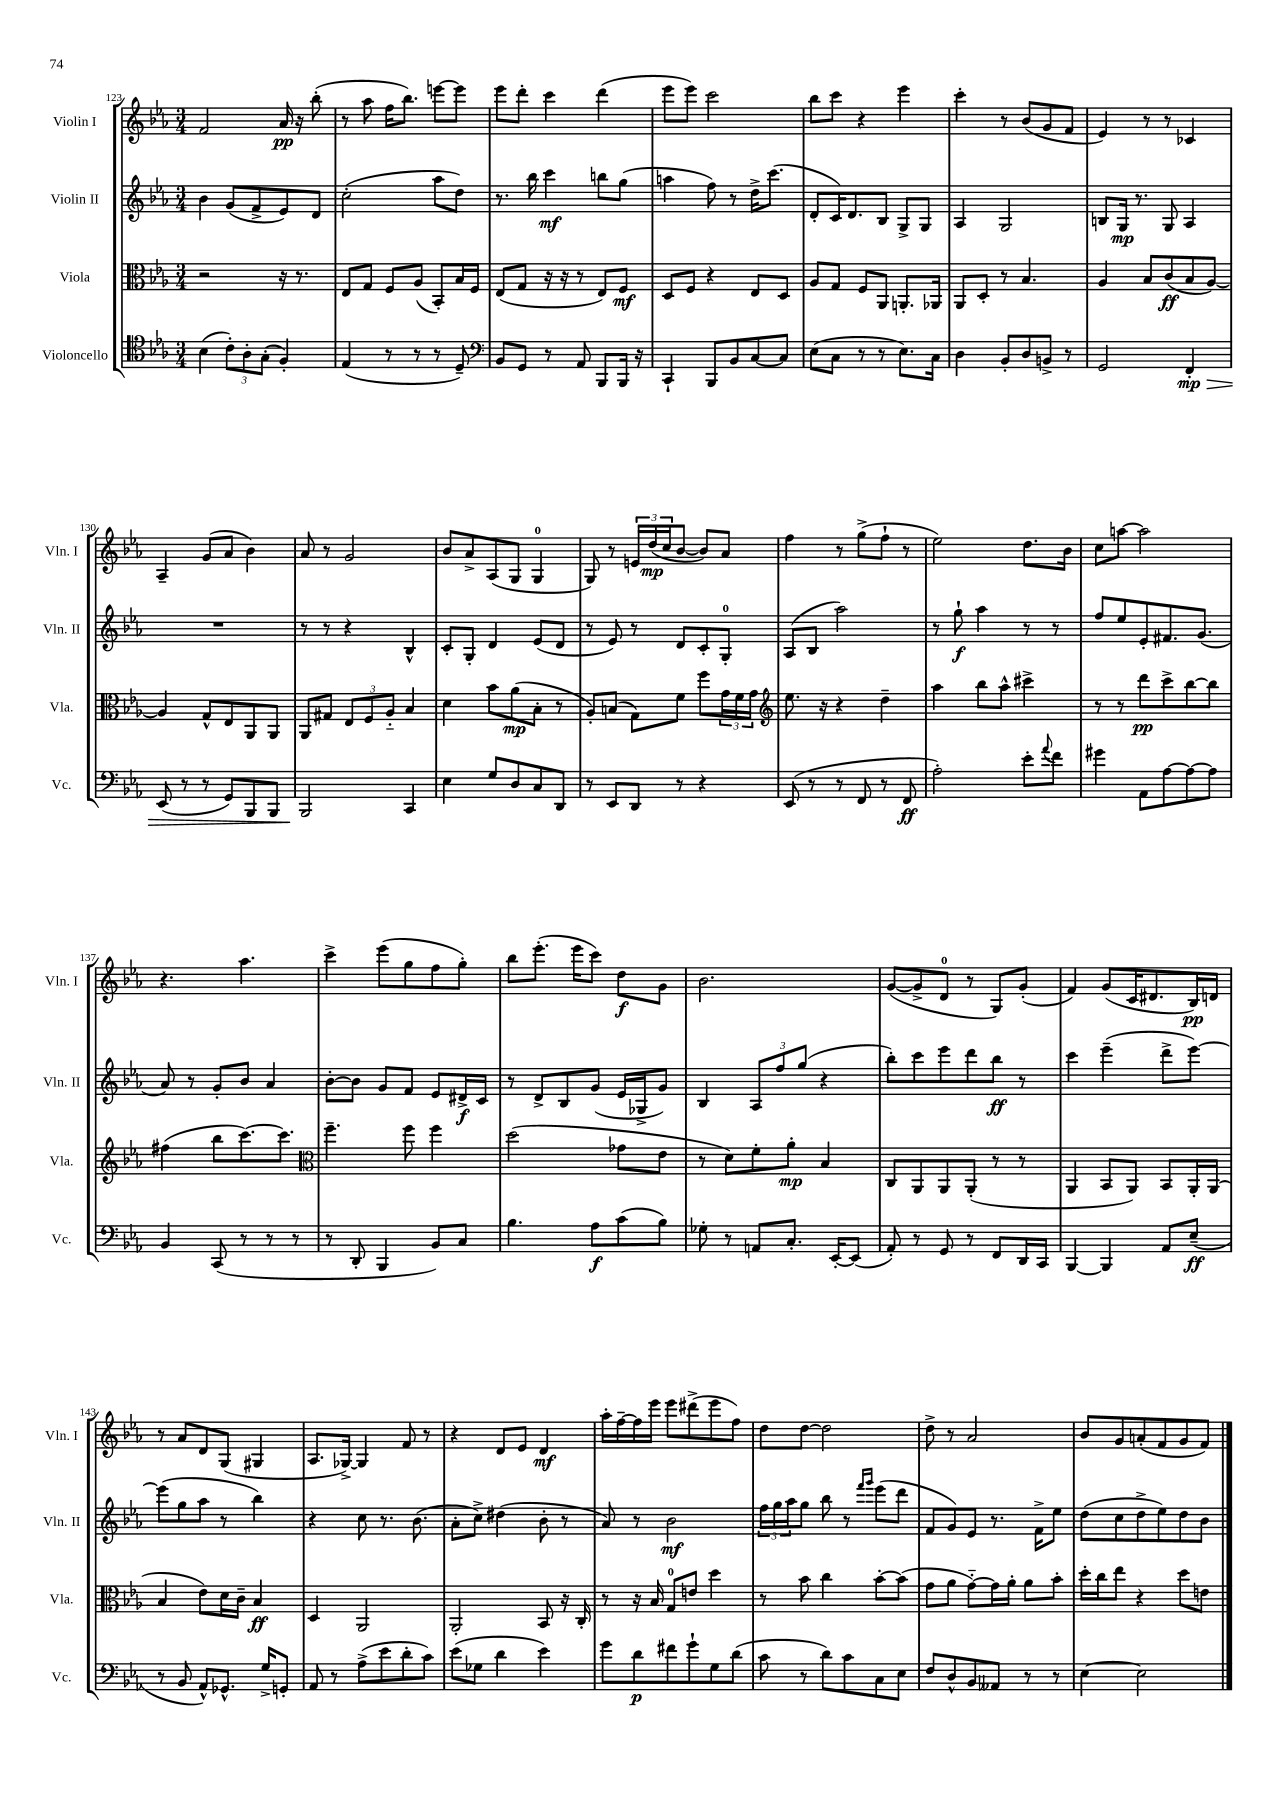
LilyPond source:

<<
\new StaffGroup <<
\new Staff = "s0" \with { instrumentName = "Violin I" shortInstrumentName = "Vln. I" } {
    \clef treble \key ees \major \numericTimeSignature \time 3/4
    f'2 aes'16\pp r16 bes''8-.( |
    r8 aes''8 f''16 bes''8.) e'''8~ e'''8 |
    ees'''8 d'''8-. c'''4 d'''4( |
    ees'''8 ees'''8) c'''2 |
    bes''8 c'''8 r4 ees'''4 |
    c'''4-. r8 bes'8( g'8 f'8 |
    ees'4) r8 r8 ces'4 |
    aes4-- g'8( aes'8 bes'4) |
    aes'8 r8 g'2 |
    bes'8 aes'8-> aes8( g8 g4-0 |
    g8) r8 \tuplet 3/2 { e'16 d''16\mp( c''16 } bes'8~ bes'8) aes'8 |
    f''4 r8 g''8->( f''8-! r8 |
    ees''2) d''8. bes'16 |
    c''8 a''8~ a''2 |
    r4. aes''4. |
    c'''4-> ees'''8( g''8 f''8 g''8-.) |
    bes''8 ees'''8.-.( ees'''16 c'''8) d''8\f g'8 |
    bes'2. |
    g'8~( g'8-> d'8-0 r8 g8) g'8-.( |
    f'4) g'8( c'16 dis'8. bes16\pp) d'16 |
    r8 aes'8 d'8 g8( gis4 |
    aes8. ges16~->) ges4 f'8 r8 |
    r4 d'8 ees'8 d'4\mf |
    aes''16-. f''16~-- f''16 ees'''16 ees'''8 dis'''8->( ees'''8 f''8) |
    d''8 d''8~ d''2 |
    d''8-> r8 aes'2 |
    bes'8 g'8 a'8-.( f'8 g'8 f'8) \bar "|." |
}
\new Staff = "s1" \with { instrumentName = "Violin II" shortInstrumentName = "Vln. II" } {
    \clef treble \key ees \major \numericTimeSignature \time 3/4
    bes'4 g'8( f'8-> ees'8) d'8 |
    c''2-.( aes''8 d''8) |
    r8. bes''16 c'''4\mf b''8 g''8( |
    a''4 f''8) r8 d''16-> c'''8.( |
    d'8-. c'16) d'8. bes8 g8-> g8 |
    aes4 g2 |
    b8 g16\mp r8. g8 aes4 |
    R2. |
    r8 r8 r4 bes4-^ |
    c'8-. g8-. d'4 ees'8( d'8 |
    r8 ees'8) r8 d'8 c'8-. g8-0-. |
    aes8( bes8 aes''2) |
    r8 g''8-!\f aes''4 r8 r8 |
    f''8 ees''8 ees'8-. fis'8. g'8.( |
    aes'8) r8 g'8-. bes'8 aes'4 |
    bes'8~-. bes'8 g'8 f'8 ees'8 dis'16->\f c'16 |
    r8 d'8-> bes8 g'8( ees'16 ges16-> g'8) |
    bes4 \tuplet 3/2 { aes8 f''8 g''8( } r4 |
    bes''8-.) c'''8 ees'''8 d'''8 bes''8\ff r8 |
    c'''4 ees'''4--( d'''8-> ees'''8~) |
    ees'''8( g''8 aes''8 r8 bes''4) |
    r4 c''8 r8. bes'8.( |
    aes'8-. c''8->) dis''4( bes'8-. r8 |
    aes'8) r8 bes'2\mf |
    \tuplet 3/2 { f''16 g''16 aes''16 } g''8 bes''8 r8 \grace { f'''16 g'''16 } ees'''8( d'''8 |
    f'8 g'8) ees'8 r8. f'16-> ees''8 |
    d''8( c''8 d''8-> ees''8) d''8 bes'8 \bar "|." |
}
\new Staff = "s2" \with { instrumentName = "Viola" shortInstrumentName = "Vla." } {
    \clef alto \key ees \major \numericTimeSignature \time 3/4
    r2 r16 r8. |
    ees8 g8 f8 aes8( bes,8-.) bes16 f16 |
    ees8( g8 r16 r16 r8 ees8) f8\mf |
    d8 f8 r4 ees8 d8 |
    aes8 g8 f8 aes,8 a,8.-. aes,16 |
    aes,8 d8-. r8 bes4. |
    aes4 bes8 c'8\ff( bes8 aes8~) |
    aes4 g8-^ ees8 aes,8 aes,8 |
    aes,8 gis8 \tuplet 3/2 { ees8 f8 aes8-_ } bes4 |
    d'4 bes'8 aes'8\mp( bes8-. r8 |
    aes8-.) b8( g8) f'8 f''8 \tuplet 3/2 { g'16 f'16 g'16 } |
    \clef treble ees''8. r16 r4 d''4-- |
    aes''4 bes''8 aes''8-^ cis'''4-> |
    r8 r8 d'''8\pp c'''8-> bes''8~ bes''8 |
    fis''4( bes''8 c'''8.~) c'''8. |
    \clef alto f''4.-- f''8 f''4 |
    d''2( ges'8 ees'8 |
    r8 d'8) f'8-. aes'8-.\mp bes4 |
    c8 aes,8 aes,8 aes,8-.( r8 r8 |
    aes,4 bes,8 aes,8) bes,8 aes,16-. aes,16( |
    bes4 ees'8) d'16 c'16-- bes4\ff |
    d4 aes,2 |
    aes,2-. bes,8 r16 c16-. |
    r8 r16 bes16 g8-0 e'8 d''4 |
    r8 bes'8 c''4 bes'8~-. bes'8( |
    g'8 aes'8 g'8~-_) g'16 aes'16-. aes'8 bes'8-. |
    d''16-. c''16 ees''8 r4 d''8 e'8 \bar "|." |
}
\new Staff = "s3" \with { instrumentName = "Violoncello" shortInstrumentName = "Vc." } {
    \clef tenor \key ees \major \numericTimeSignature \time 3/4
    bes4( \tuplet 3/2 { c'8-.) aes8-. g8-.( } f4-.) |
    ees4( r8 r8 r8 d8--) |
    \clef bass bes,8 g,8 r8 aes,8 bes,,8 bes,,16 r16 |
    c,4-! bes,,8 bes,8 c8~ c8 |
    ees8( c8 r8 r8 ees8.) c16 |
    d4 bes,8-. d8 b,8-> r8 |
    g,2 f,4-.\mp\> |
    ees,8( r8 r8 g,8) bes,,8 bes,,8 |
    bes,,2\! c,4 |
    ees4 g8 d8 c8 d,8 |
    r8 ees,8 d,8 r8 r4 |
    ees,8( r8 r8 f,8 r8 f,8\ff |
    aes2-.) ees'8-. \appoggiatura { aes'8 } f'8 |
    gis'4 aes,8 aes8~ aes8~ aes8 |
    bes,4 c,8( r8 r8 r8 |
    r8 d,8-. bes,,4 bes,8) c8 |
    bes4. aes8\f c'8( bes8) |
    ges8-. r8 a,8 c8.-. ees,16~-. ees,8( |
    aes,8-.) r8 g,8 r8 f,8 d,16 c,16 |
    bes,,4~ bes,,4 aes,8 ees8--\ff( |
    r8 bes,8 aes,8-^) ges,8.-^ g16-> g,8-. |
    aes,8 r8 aes8->( ees'8 d'8-. c'8) |
    ees'8( ges8 d'4 ees'4) |
    g'8 d'8\p fis'8 g'8-! g8 d'8( |
    c'8 r8 d'8) c'8 c8 ees8 |
    f8 d8-^ bes,8 aeses,8 r8 r8 |
    ees4~ ees2 \bar "|." |
}
>>
>>
\layout { \context { \Score currentBarNumber = #123 } }
